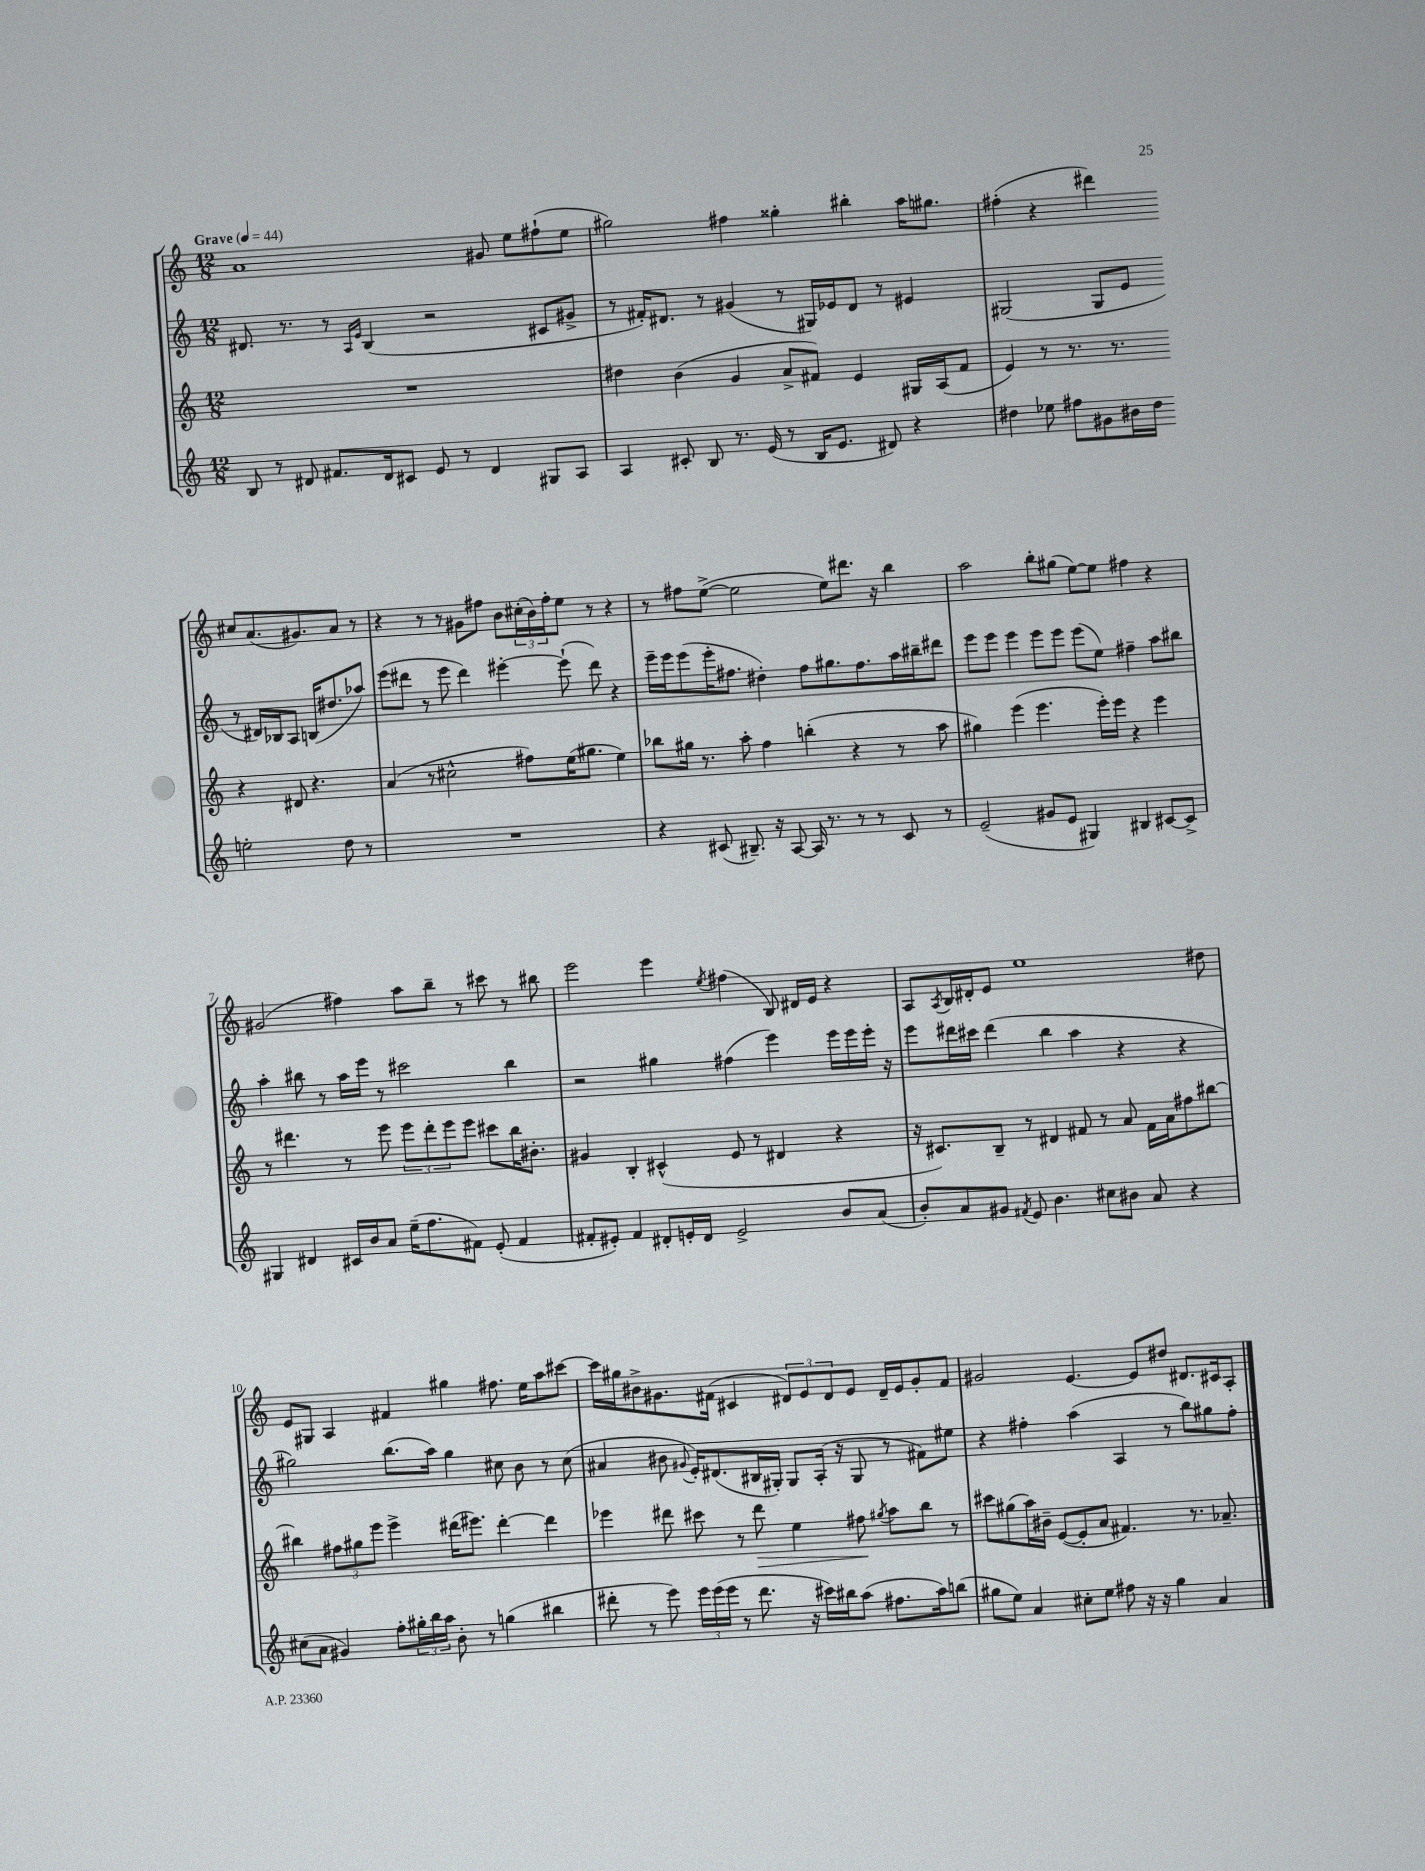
<<
\new StaffGroup <<
\new Staff = "s0" {
    \clef treble \key c \major \numericTimeSignature \time 12/8 \tempo "Grave" 4 = 44
    a'1 gis'8 e''8 fis''8-!( e''8 |
    gis''2) fis''4 gisis''4-. bis''4-. a''16 gis''8. |
    fis''4-.( r4 dis'''4) cis''8 a'8.( gis'8.) a'8 r8 |
    r4 r8 r8 gis'8 fis''8 b'8 \tuplet 3/2 { cis''16-.( b'16) fis''16-. } e''8 r8 r4 |
    r8 fis''8 e''8~->( e''2 e''8) dis'''8. r16 b''4 |
    a''2 b''8-. gis''8( e''8~) e''8 fis''4 r4 |
    gis'2( fis''4) a''8 b''8-- r8 cis'''8 r8 bis''8 |
    e'''2 e'''4 \acciaccatura { e''8 } fis''4( b8) dis'16 e'16 r4 |
    a8 \acciaccatura { a8 } b16 dis'16-. e'8 e''1 dis''8 |
    e'8 gis8 a4 fis'4 gis''4 fis''8. e''16 a''8 cis'''8~ |
    cis'''16 gis''16 bis'8-> gis'8. fis'16( cis'4 \tuplet 3/2 { dis'8) e'8 dis'8 } e'8 dis'16-- e'16 gis'8-. fis'8 |
    gis'2 e'4.~ e'8 dis''8 dis'8. cis'16 a8-. \bar "|." |
}
\new Staff = "s1" {
    \clef treble \key c \major \numericTimeSignature \time 12/8
    dis'8. r8. r8 \grace { a16 e'16 } b4( r2 cis'8 gis'8-> |
    r8 fis'16-.) dis'8. r8 gis'4( r8 gis16) ees'16 dis'8 r8 eis'4 |
    gis2( gis8 e'8 r8 dis'16) bes16 a8 b16( dis''8. aes''8) |
    e'''8( dis'''8 r8 e'''8 dis'''4) eis'''4~-. eis'''8-!( dis'''8) r4 |
    e'''16-- e'''16 e'''8( e'''16-. fis''8. dis''4-.) fis''8 gis''8. fis''8. a''16 bis''16-- dis'''8 |
    e'''8 e'''8 e'''4 e'''8 e'''8 e'''8( e''8) fis''4-- a''8 bis''8 |
    a''4-. bis''8 r8 a''16 e'''16 r8 cis'''2 bis''4 |
    r2 gis''4 fis''4( e'''4) e'''16 e'''16 e'''16-. r16 |
    e'''8 dis'''16 cis'''16 dis'''4( b''4 a''4 r4 r4 |
    gis''2) b''8.( a''16) gis''4 cis''8 b'8 r8 cis''8( |
    ais'4 bis'8 \appoggiatura { gis'8 } e'16-.) dis'8.( bis16 gis16-.) gis8 a16-.( r16 gis8 r8 fis'8) eis''8 |
    r4 fis''4-. a''4( a4 r8 b''8) gis''8 fis''8-. \bar "|." |
}
\new Staff = "s2" {
    \clef treble \key c \major \numericTimeSignature \time 12/8
    R1. |
    dis''4 b'4( g'4 a'8-> fis'8) e'4 gis16 a16( fis'8 |
    e'4) r8 r8. r8. r4 dis'8 r4. |
    a'4( r8 cis''2-^ fis''8) e''16( gis''8. e''4) |
    bes''8 gis''16 r8. a''8-. f''4 b''4-.( r4 r8 a''8 |
    gis''4) e'''4( e'''4. e'''16-.) e'''16 r4 e'''4 |
    r8 dis'''4. r8 e'''8 \tuplet 3/2 { e'''8 dis'''8-. e'''8 } e'''8 cis'''8 b''16 bis'8.-. |
    gis'4 b4-. cis'4-^( e'8 r8 dis'4 r4 |
    r16 cis'8.) b8-- r8 dis'4 fis'8 r8 a'8 fis'16 a'16 fis''8 bis''8~ |
    bis''4 \tuplet 3/2 { fis''8 gis''8 e'''8 } e'''4-> dis'''16( eis'''8.) dis'''4~-. dis'''4 |
    ees'''4 dis'''8 cis'''8 r8 dis'''8\> e''4 fis''8\! \acciaccatura { gis''8 } a''8 b''8 r8 |
    cis'''8 gis''8( a''16) bis'16-- e'8~( e'8-. a'8 fis'4.) r8. aes'8.-- \bar "|." |
}
\new Staff = "s3" {
    \clef treble \key c \major \numericTimeSignature \time 12/8
    b8 r8 dis'8 fis'8. dis'16 cis'8 e'8 r8 dis'4 gis8 a8 |
    a4 cis'8-. b8 r8. e'16( r8 b16 e'8. dis'8) r4 |
    dis''4 ees''8 fis''8 gis'8 bis'16 dis''16 e''2-. dis''8 r8 |
    R1. |
    r4 cis'8( bis8.--) r16 a8~ a16 r8. r8 r8 cis'8 r8 |
    e'2--( gis'8 e'8 gis4) bis4 cis'8~ cis'8-> |
    gis4 dis'4 cis'16 b'16 a'8 e''16--( f''8. fis'8) e'8-.( fis'4 |
    fis'8-. eis'8-.) fis'4 dis'8-. e'16-. dis'16 e'2-> b'8 a'8( |
    b'8-.) a'8 gis'8 \acciaccatura { fis'8 } e'8 b'4. cis''8 bis'8 a'8 r4 |
    cis''8( a'8 gis'4) f''8-. \tuplet 3/2 { gis''16-. b''16 a''16 } b'8-. r8 g''4( bis''4 |
    dis'''8-. r8 e'''8) \tuplet 3/2 { e'''16 e'''16( e'''16 } r8 dis'''8. r16 cis'''16) bis''16 a''8( fis''8. a''16) b''8( |
    gis''8 e''8) a'4 cis''8-. e''8 fis''8 r16 r16 gis''4 a'4 \bar "|." |
}
>>
>>
